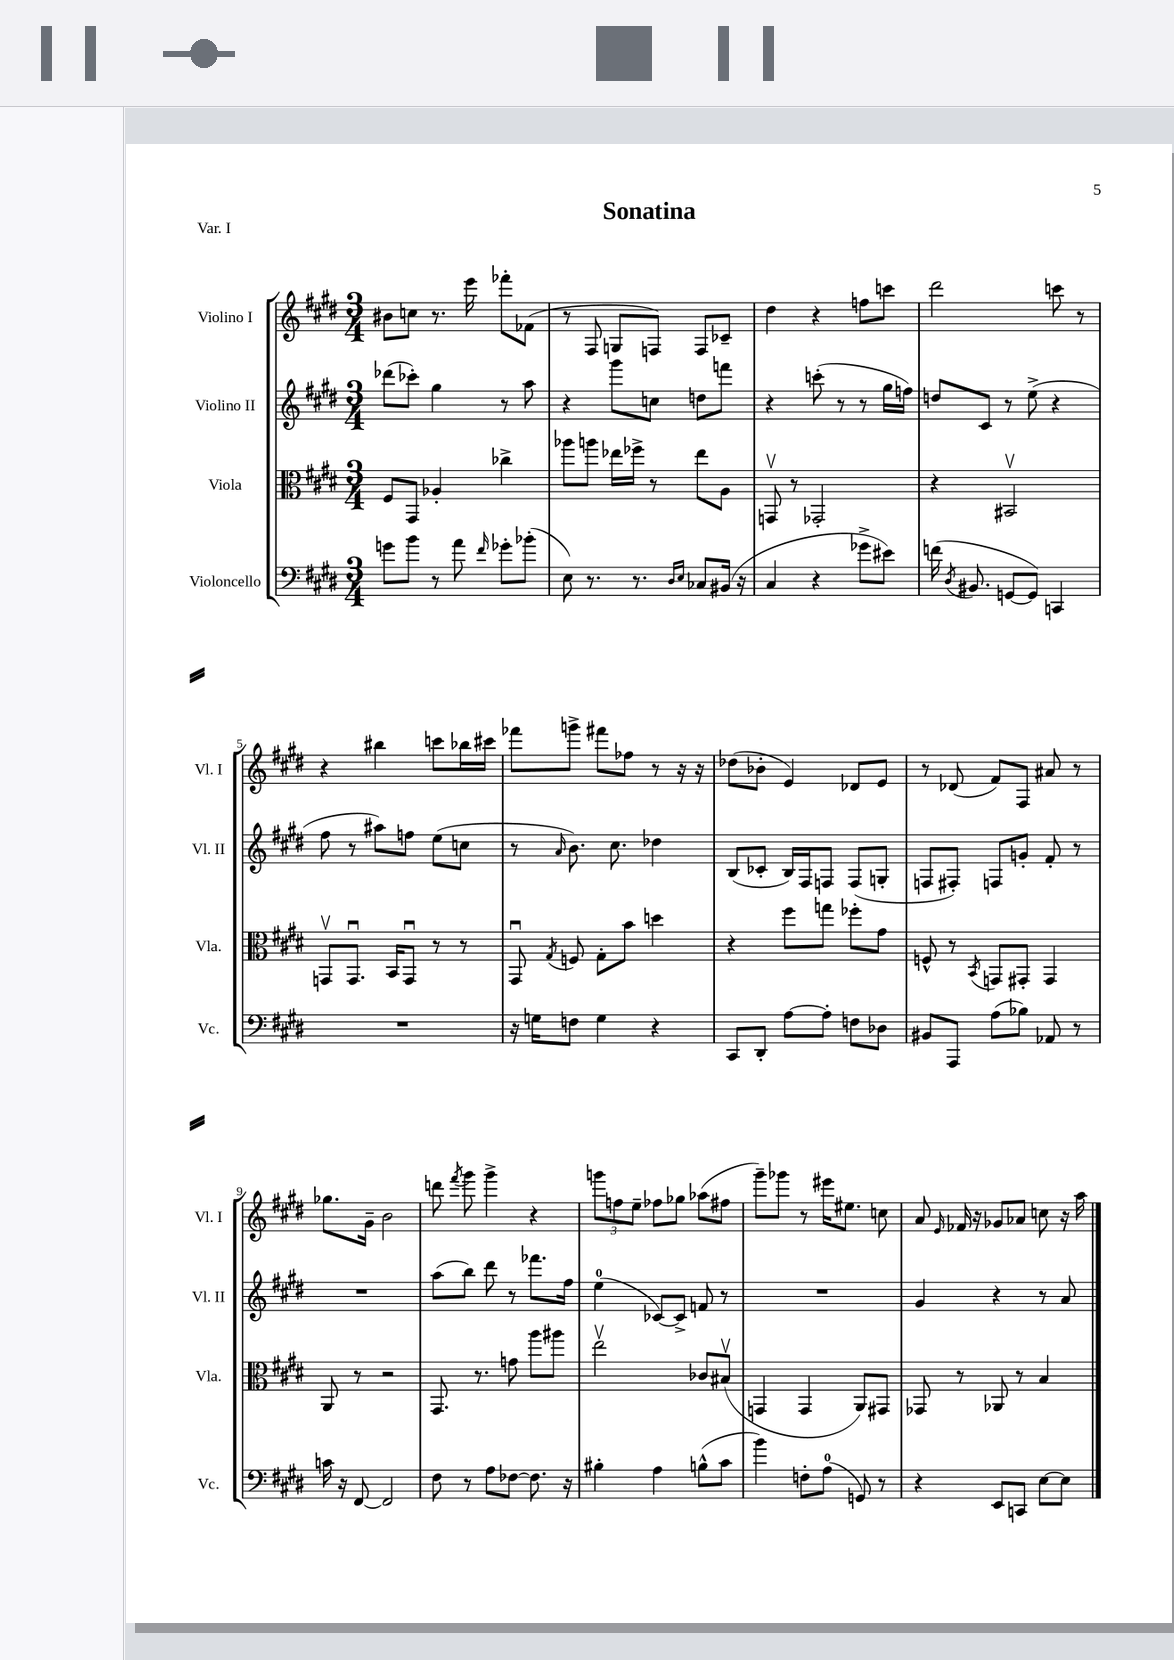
\header { title = "Sonatina" piece = "Var. I" }
<<
\new StaffGroup <<
\new Staff = "s0" \with { instrumentName = "Violino I" shortInstrumentName = "Vl. I" } {
    \clef treble \key e \major \numericTimeSignature \time 3/4
    \autoBeamOff bis'8[ c''8] r8. e'''16 fes'''8[-. fes'8]( |
    r8 fis8 g8[ f8]) f8[ ces'8]-- |
    dis''4 r4 f''8[ c'''8] |
    dis'''2 c'''8 r8 |
    r4 bis''4 c'''8[ bes''16 cis'''16] |
    fes'''8[ g'''8]-> fis'''8[ fes''8] r8 r16 r16 |
    des''8[( bes'8]-. e'4) des'8[ e'8] |
    r8 des'8( fis'8[) fis8] ais'8 r8 |
    ges''8.[ gis'16]-- b'2 |
    d'''8 \acciaccatura { fis'''8 } gis'''8 gis'''4-> r4 |
    \tuplet 3/2 { g'''8[ f''8 e''8]-- } fes''8[ ges''8] aes''8[( fis''8] |
    gis'''8[--) ges'''8] r8 eis'''16[ eis''8.] c''8 |
    a'8 \grace { e'16 } fes'16 r16 ges'8[ aes'8] c''8 r16 a''16 \bar "|." |
}
\new Staff = "s1" \with { instrumentName = "Violino II" shortInstrumentName = "Vl. II" } {
    \clef treble \key e \major \numericTimeSignature \time 3/4
    \autoBeamOff des'''8[( ces'''8]-.) gis''4 r8 a''8 |
    r4 gis'''8[ c''8] d''8[ f'''8] |
    r4 c'''8-.( r8 r8 gis''16[ f''16]) |
    d''8[ cis'8] r8 e''8->( r4 |
    fis''8 r8 ais''8[) f''8] e''8[( c''8] |
    r8 \grace { a'16 } b'8.) cis''8. des''4 |
    b8[( ces'8]-. b16[) fis16 f8] f8[( g8]-. |
    f8[ fis8]-.) f8[ g'8]-. fis'8-. r8 |
    R2. |
    a''8[( b''8]) dis'''8 r8 fes'''8.[ fis''16] |
    e''4-0( ces'8[~) ces'8]-> f'8 r8 |
    R2. |
    gis'4 r4 r8 a'8 \bar "|." |
}
\new Staff = "s2" \with { instrumentName = "Viola" shortInstrumentName = "Vla." } {
    \clef alto \key e \major \numericTimeSignature \time 3/4
    \autoBeamOff fis8[ gis,8] aes4-. ces''4-> |
    aes''8[ a''8] ees''16[ fes''16]-> r8 ees''8[ a8] |
    g,8\upbow r8 ges,2-. |
    r4 bis,2\upbow |
    g,8[\upbow g,8.]\downbow b,16[ g,8]\downbow r8 r8 |
    gis,8\downbow \acciaccatura { gis8 } f8 gis8[-. b'8] d''4 |
    r4 fis''8[ g''8] fes''8[-. gis'8] |
    f8-^ r8 \acciaccatura { b,8 } g,8[ gis,8]-. gis,4 |
    a,8 r8 r2 |
    gis,8. r8. g'8 a''8[ ais''8] |
    e''2\upbow ces'8[ bis8]\upbow( |
    g,4 g,4 a,8[) gis,8] |
    ges,8 r8 aes,8 r8 b4 \bar "|." |
}
\new Staff = "s3" \with { instrumentName = "Violoncello" shortInstrumentName = "Vc." } {
    \clef bass \key e \major \numericTimeSignature \time 3/4
    \autoBeamOff g'8[ b'8] r8 a'8 \grace { fis'16 } ges'8[-. bes'8]-.( |
    e8) r8. r8. \grace { dis16[ e16] } ces8[ bis,16]( r16 |
    cis4 r4 ges'8[-> eis'8]) |
    f'16( \acciaccatura { dis8 } bis,8. g,8[~ g,8]) c,4 |
    R2. |
    r16 g16[ f8] g4 r4 |
    cis,8[ dis,8]-. a8[~ a8]-. f8[ des8] |
    bis,8[ a,,8] a8[( bes8]) aes,8 r8 |
    c'16 r16 fis,8~ fis,2 |
    fis8 r8 a8[ fes8]~ fes8. r16 |
    bis4-. a4 b8[-^( cis'8] |
    b'4) f8[-. a8]-0( g,8) r8 |
    r4 e,8[ c,8] e8[~ e8] \bar "|." |
}
>>
>>
